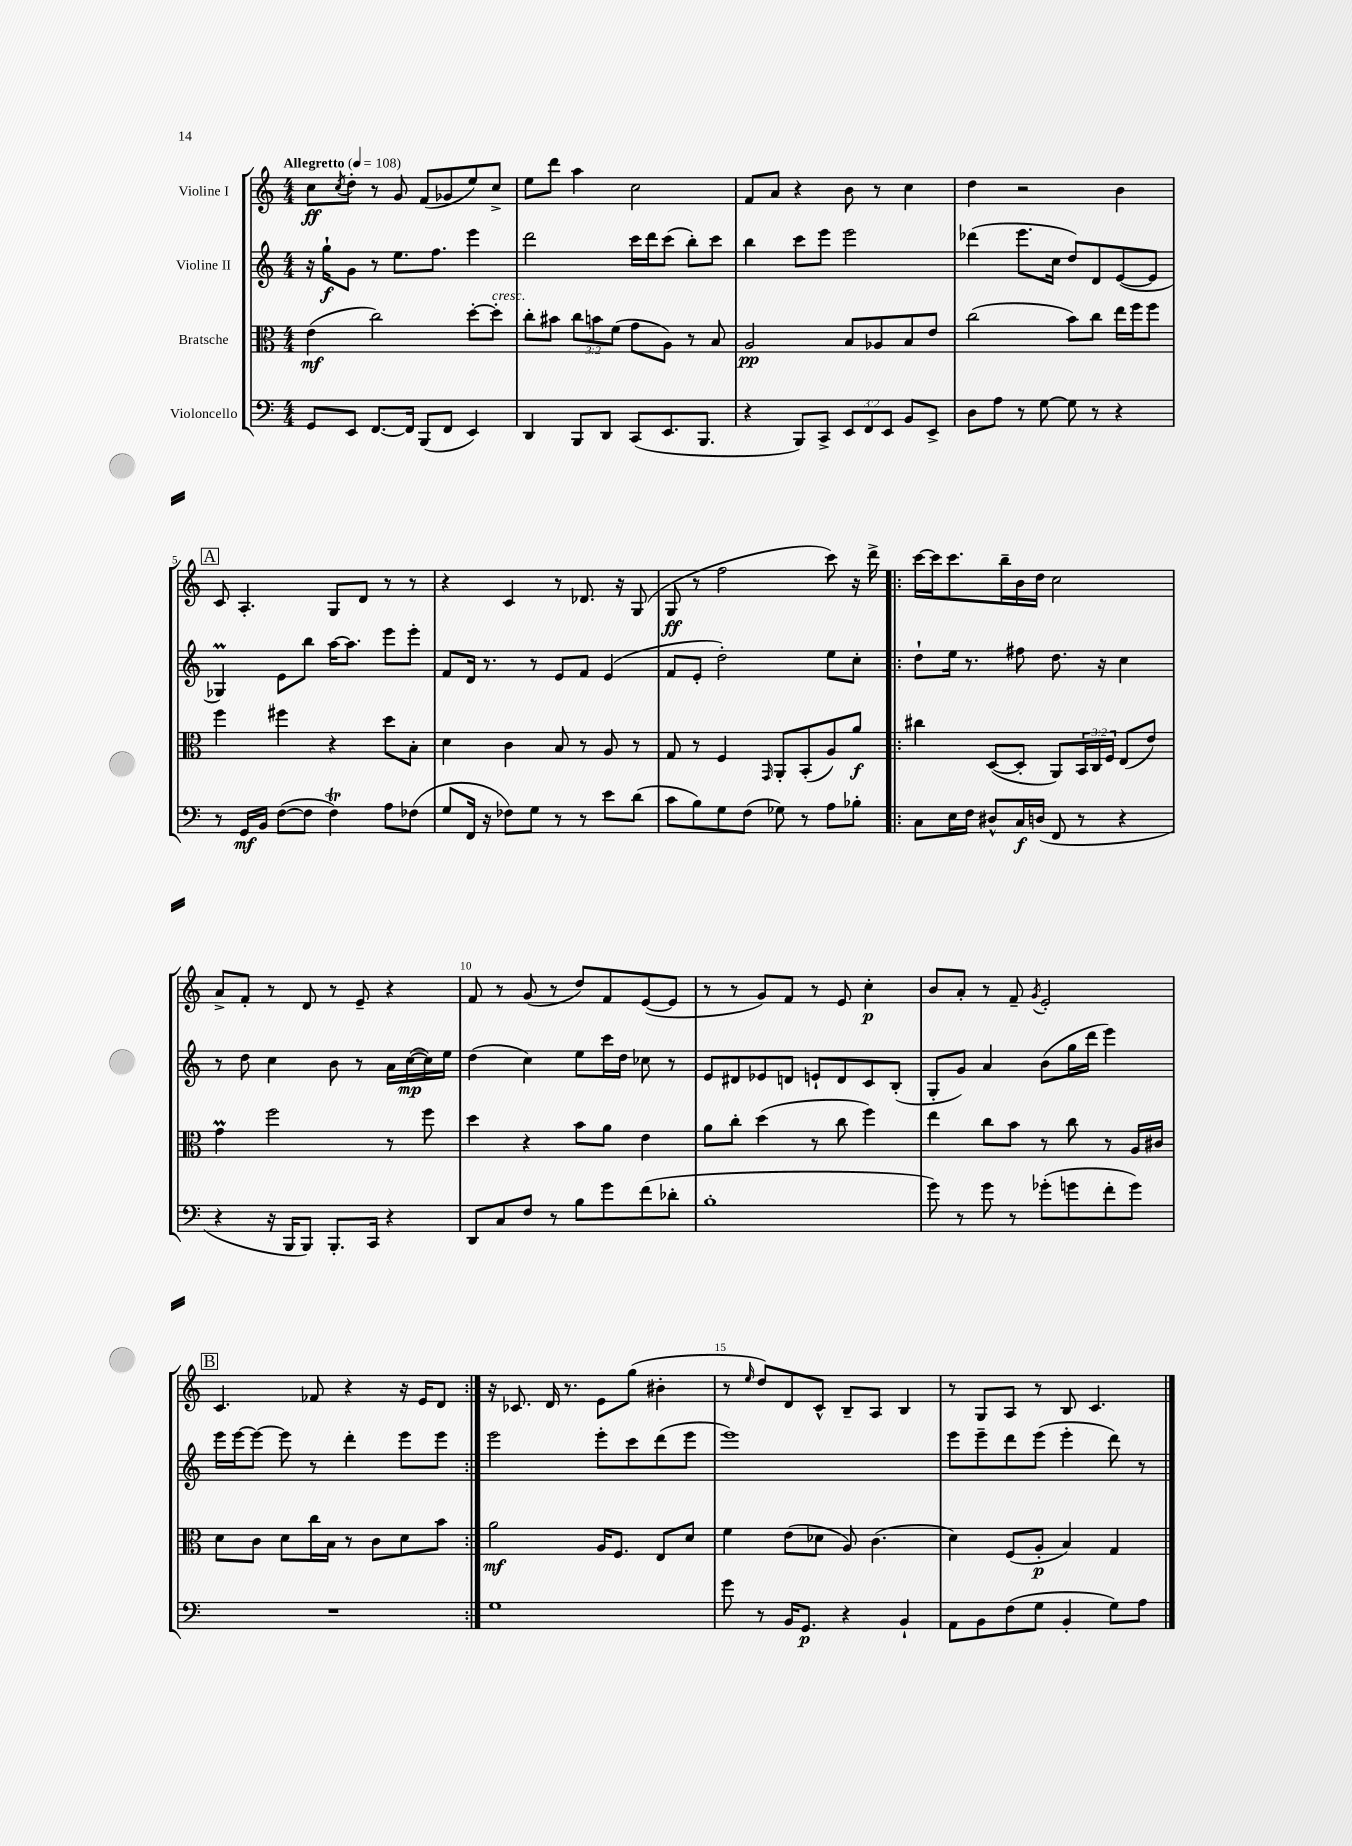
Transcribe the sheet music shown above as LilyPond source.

<<
\new StaffGroup <<
\new Staff = "s0" \with { instrumentName = "Violine I" } {
    \clef treble \key c \major \numericTimeSignature \time 4/4 \tempo "Allegretto" 4 = 108
    c''8\ff \acciaccatura { c''8 } d''8-. r8 g'8 f'8( ges'8 e''8) c''8-> |
    e''8 d'''8 a''4 c''2 |
    f'8 a'8 r4 b'8 r8 c''4 |
    d''4 r2 b'4 |
    \mark \markup { \box "A" } c'8 a4.-. g8 d'8 r8 r8 |
    r4 c'4 r8 des'8. r16 g8( |
    g8\ff r8 f''2 c'''8) r16 d'''16-> |
    \repeat volta 2 { c'''16~ c'''16 c'''8. b''16-- b'16 d''16 c''2 |
    a'8-> f'8-. r8 d'8 r8 e'8-- r4 |
    f'8 r8 g'8( r8 d''8) f'8 e'8~( e'8 |
    r8 r8 g'8) f'8 r8 e'8 c''4-.\p |
    b'8 a'8-. r8 f'8-- \acciaccatura { g'8 } e'2-. |
    \mark \markup { \box "B" } c'4. fes'8 r4 r16 e'16 d'8 | }
    r16 ces'8. d'16 r8. e'8 g''8( bis'4-. |
    r8 \grace { e''16 } d''8) d'8 c'8-^ b8-- a8 b4 |
    r8 g8 a8 r8 b8 c'4. \bar "|." |
}
\new Staff = "s1" \with { instrumentName = "Violine II" } {
    \clef treble \key c \major \numericTimeSignature \time 4/4
    r16 g''16-!\f g'8 r8 e''8. f''8. e'''4 |
    d'''2 c'''16 d'''16 c'''8( b''8-.) c'''8 |
    b''4 c'''8 e'''8 e'''2 |
    des'''4( e'''8. c''16 d''8) d'8 e'8~( e'8 |
    \mark \markup { \box "A" } ges4\prall) e'8 b''8 a''16~ a''8. e'''8 e'''8-. |
    f'8 d'16 r8. r8 e'8 f'8 e'4( |
    f'8 e'8-. d''2-.) e''8 c''8-. |
    \repeat volta 2 { d''8-! e''16 r8. fis''8 d''8. r16 c''4 |
    r8 d''8 c''4 b'8 r8 a'16 c''16~\mp( c''16) e''16 |
    d''4( c''4) e''8 c'''16 d''16 ces''8 r8 |
    e'8 dis'8 ees'8 d'8 e'8-! d'8 c'8 b8-.( |
    g8-. g'8) a'4 b'8( g''16 d'''16 e'''4) |
    \mark \markup { \box "B" } e'''16 e'''16~ e'''8~ e'''8 r8 d'''4-. e'''8 e'''8 | }
    e'''2 e'''8-. c'''8 d'''8( e'''8 |
    e'''1) |
    e'''8 e'''8-- d'''8 e'''8( e'''4-. d'''8) r8 \bar "|." |
}
\new Staff = "s2" \with { instrumentName = "Bratsche" } {
    \clef alto \key c \major \numericTimeSignature \time 4/4 \override Staff.TupletNumber.text = #tuplet-number::calc-fraction-text
    e'4\mf( c''2) d''8~-. d''8-.^\markup { \italic "cresc." } |
    c''8-. bis'8 \tuplet 3/2 { c''8 b'8 f'8( } g'8 a8) r8 b8 |
    a2\pp b8 aes8 b8 e'8 |
    c''2( b'8) c''8 e''16 f''16 f''8 |
    \mark \markup { \box "A" } f''4 fis''4 r4 d''8 b8-. |
    d'4 c'4 b8 r8 a8 r8 |
    g8 r8 f4 \grace { g,16 } a,8-. b,8-.( a8) a'8\f |
    \repeat volta 2 { cis''4 d8~( d8-. a,8) \tuplet 3/2 { b,16 c16 f16 } e8( e'8) |
    g'4\prall f''2 r8 f''8 |
    d''4 r4 b'8 a'8 e'4 |
    a'8 c''8-. d''4( r8 c''8 f''4) |
    e''4 c''8 b'8 r8 c''8 r8 a16 cis'16 |
    \mark \markup { \box "B" } d'8 c'8 d'8 c''16 b16 r8 c'8 d'8 b'8 | }
    a'2\mf a16 f8. e8 d'8 |
    f'4 e'8( des'8 a8) c'4.( |
    d'4) f8( a8-.\p b4) g4 \bar "|." |
}
\new Staff = "s3" \with { instrumentName = "Violoncello" } {
    \clef bass \key c \major \numericTimeSignature \time 4/4 \override Staff.TupletNumber.text = #tuplet-number::calc-fraction-text
    g,8 e,8 f,8.~ f,16 b,,8( f,8 e,4) |
    d,4 b,,8 d,8 c,8( e,8. b,,8. |
    r4 b,,8) c,8-> \tuplet 3/2 { e,8 f,8 e,8 } b,8 e,8-> |
    d8 a8 r8 g8~ g8 r8 r4 |
    \mark \markup { \box "A" } r8 g,16\mf b,16 f8~( f8 f4\trill) a8 fes8( |
    g8 f,16 r16 fes8) g8 r8 r8 e'8 d'8( |
    c'8 b8) g8 f8( ges8) r8 a8 bes8-. |
    \repeat volta 2 { c8 e16 f16 dis8-^ c16\f d16( f,8 r8 r4 |
    r4 r16 b,,16 b,,8) b,,8.-. c,16 r4 |
    d,8 c8 f8 r8 b8 g'8 f'8( des'8-. |
    b1-. |
    g'8) r8 g'8 r8 ges'8-.( g'8 f'8-. g'8) |
    \mark \markup { \box "B" } R1 | }
    g1 |
    g'8 r8 b,16 g,8.\p r4 b,4-! |
    a,8 b,8 f8( g8 b,4-. g8) a8 \bar "|." |
}
>>
>>
\layout { \context { \Score \override BarNumber.break-visibility = ##(#f #t #t) barNumberVisibility = #(every-nth-bar-number-visible 5) } }
